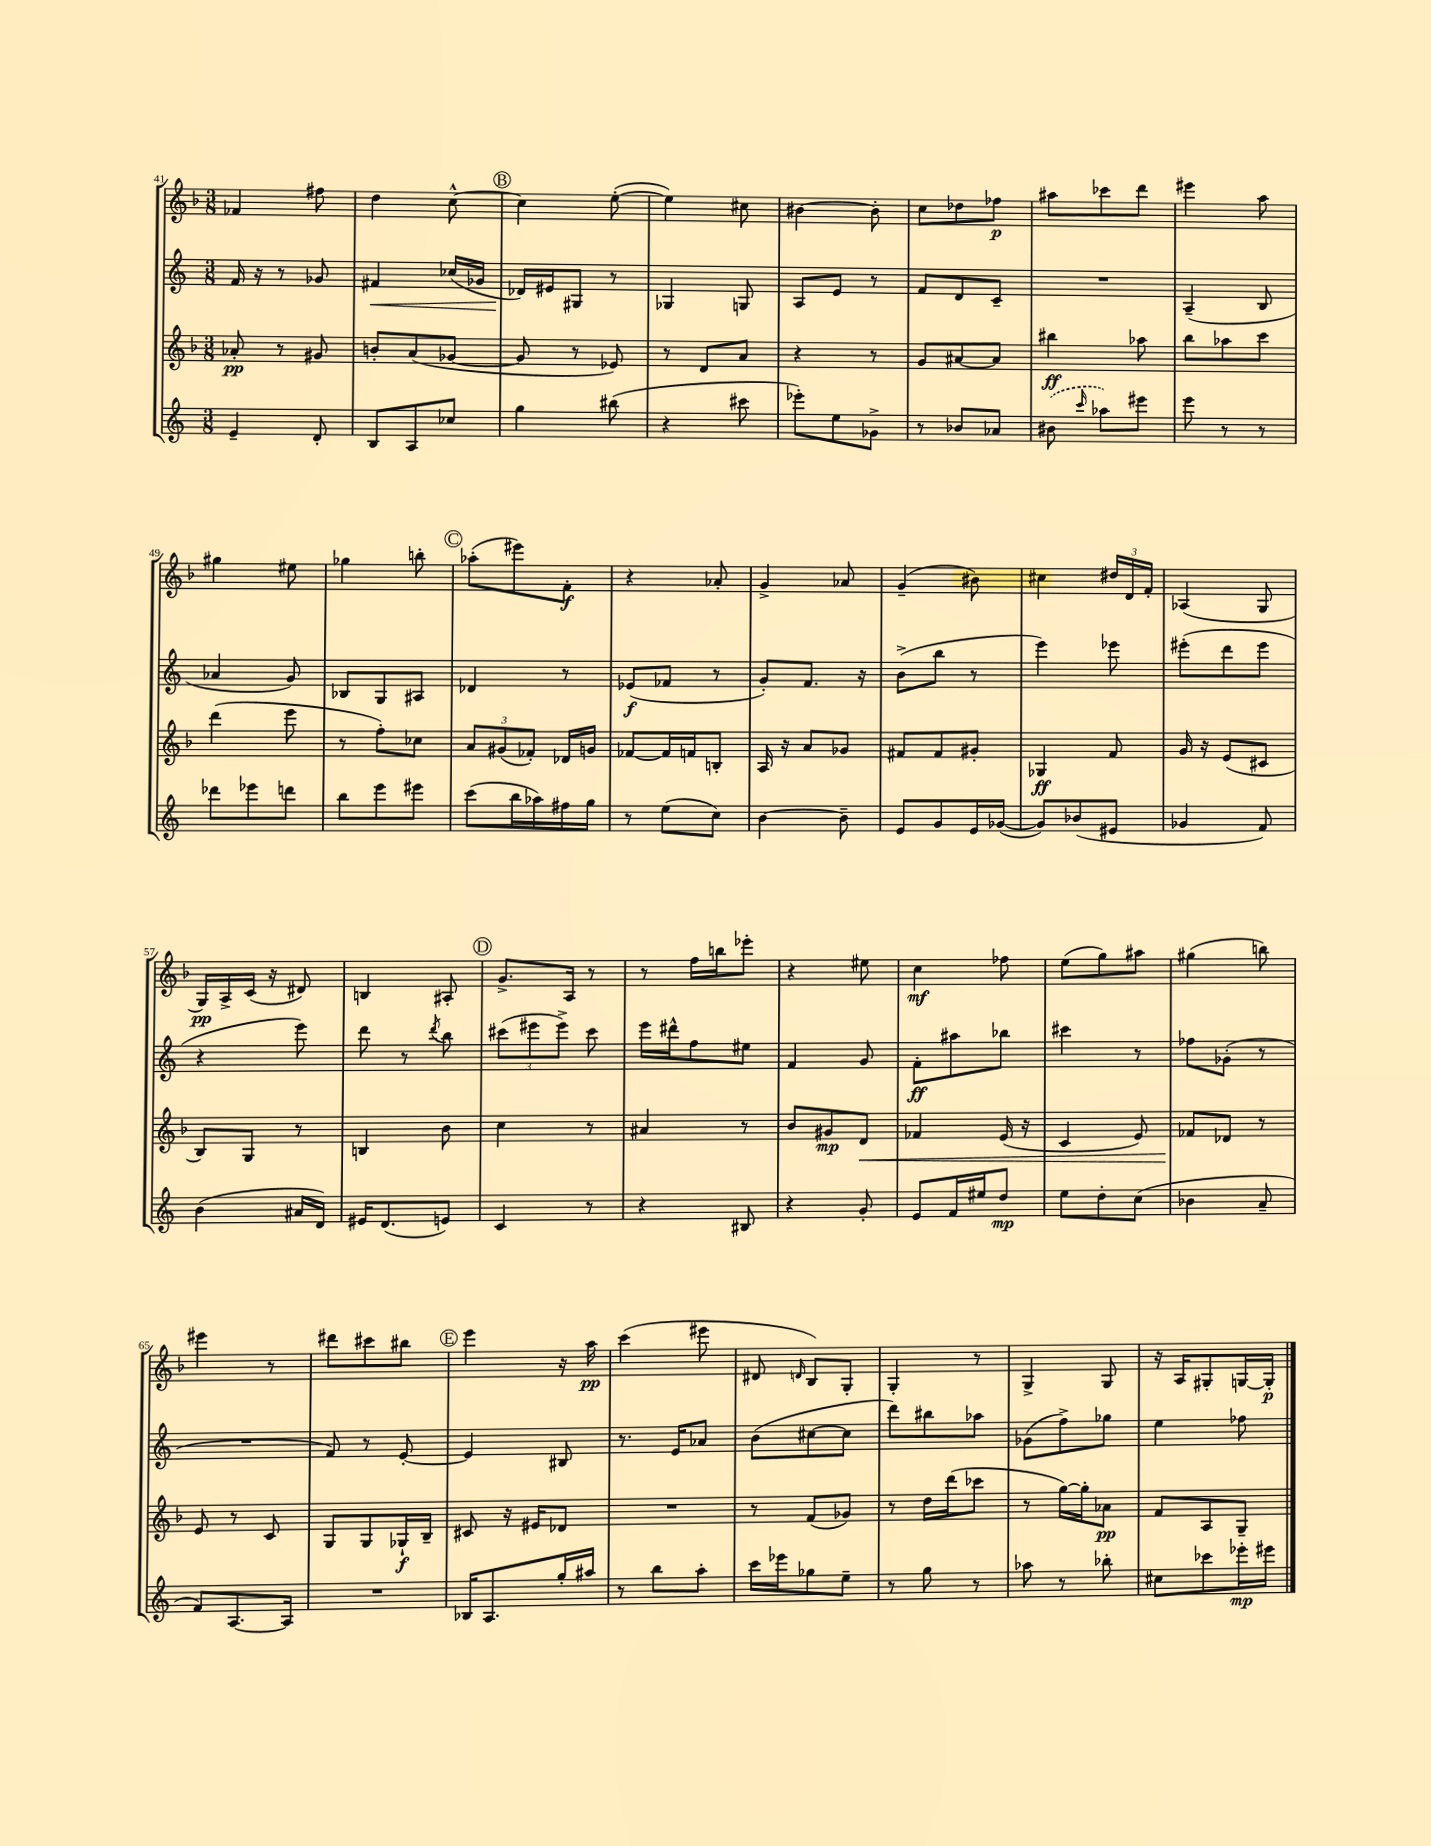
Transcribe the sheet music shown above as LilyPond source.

<<
\new StaffGroup <<
\new Staff = "s0" {
    \clef treble \key f \major \numericTimeSignature \time 3/8
    \autoBeamOff fes'4 fis''8 |
    d''4 c''8~-^ |
    \mark \markup { \circle "B" } c''4 e''8~-.( |
    e''4) cis''8 |
    bis'4~ bis'8-. |
    c''8[ des''8 fes''8]\p |
    ais''8[ ces'''8 d'''8] |
    eis'''4 a''8 |
    gis''4 eis''8 |
    ges''4 b''8-. |
    \mark \markup { \circle "C" } aes''8[-.( eis'''8) f'8]-.\f |
    r4 aes'8-. |
    g'4-> aes'8 |
    g'4--( bis'8) |
    cis''4 \tuplet 3/2 { dis''16[ d'16 f'16]-. } |
    aes4( g8 |
    g16[\pp) a16-> c'16]( r16 dis'8) |
    b4 ais8-. |
    \mark \markup { \circle "D" } g'8.[-> a16] r8 |
    r8 f''16[ b''16 ees'''8]-. |
    r4 eis''8 |
    c''4\mf fes''8 |
    e''8[( g''8) ais''8] |
    gis''4( b''8) |
    eis'''4 r8 |
    dis'''8[ cis'''8 bis''8] |
    \mark \markup { \circle "E" } e'''4 r16 a''16\pp |
    c'''4( eis'''8 |
    dis'8 \grace { d'16 } bes8[) g8]-. |
    g4-. r8 |
    g4-> g8 |
    r16 a16[ gis8-. g16~ g16]-.\p \bar "|." |
}
\new Staff = "s1" {
    \clef treble \key c \major \numericTimeSignature \time 3/8
    \autoBeamOff f'16 r16 r8 ges'8 |
    fis'4\< ces''16[( ges'16] |
    \mark \markup { \circle "B" } des'16[\!) eis'16 gis8] r8 |
    ges4 g8 |
    a8[ e'8] r8 |
    f'8[ d'8 c'8]-- |
    R4. |
    a4--( b8 |
    aes'4 g'8) |
    bes8[ g8 ais8] |
    \mark \markup { \circle "C" } des'4 r8 |
    ees'8[\f( fes'8] r8 |
    g'8[-.) f'8.] r16 |
    b'8[->( b''8] r8 |
    e'''4) ees'''8 |
    eis'''8[-.( d'''8 eis'''8] |
    r4 e'''8) |
    d'''8 r8 \acciaccatura { d'''8 } b''8 |
    \mark \markup { \circle "D" } \tuplet 3/2 { cis'''8[( eis'''8 eis'''8]->) } cis'''8 |
    e'''16[ dis'''16-^ f''8 eis''8] |
    f'4 g'8 |
    f'8[-.\ff ais''8 bes''8] |
    cis'''4 r8 |
    fes''8[ ges'8]-.( r8 |
    R4. |
    f'8) r8 e'8~-. |
    \mark \markup { \circle "E" } e'4 bis8 |
    r8. e'16[ aes'8] |
    b'8[( cis''8~ cis''8] |
    d'''8[) bis''8 aes''8] |
    ges'8[( f''8->) ges''8] |
    e''4 fes''8 \bar "|." |
}
\new Staff = "s2" {
    \clef treble \key f \major \numericTimeSignature \time 3/8
    \autoBeamOff aes'8-.\pp r8 gis'8 |
    b'8[-. a'8( ges'8]~ |
    \mark \markup { \circle "B" } ges'8 r8 ees'8) |
    r8 d'8[ a'8] |
    r4 r8 |
    g'8[ ais'8~ ais'8] |
    bis''4\ff aes''8 |
    bes''8[ aes''8 c'''8] |
    d'''4( e'''8 |
    r8 f''8[-.) ces''8] |
    \mark \markup { \circle "C" } \tuplet 3/2 { a'8[ gis'8( fes'8]-.) } des'16[ g'16] |
    fes'8[~ fes'16 f'16 b8]-. |
    a16 r16 a'8[ ges'8] |
    fis'8[ fis'8 gis'8]-. |
    ges4\ff f'8 |
    g'16 r16 e'8[( cis'8] |
    bes8[) g8] r8 |
    b4 bes'8 |
    \mark \markup { \circle "D" } c''4 r8 |
    ais'4 r8 |
    bes'8[ gis'8\mp d'8]\< |
    fes'4 e'16( r16 |
    c'4 e'8) |
    fes'8[\! des'8] r8 |
    e'8 r8 c'8 |
    g8[ g8 ges16-!\f bes16]-- |
    \mark \markup { \circle "E" } cis'8 r16 eis'16[ des'8] |
    R4. |
    r8 f'8[( ges'8]) |
    r8 d''16[ d'''16( ces'''8] |
    r8 g''16[~) g''16-. aes'8]\pp |
    f'8[ a8 g8]-- \bar "|." |
}
\new Staff = "s3" {
    \clef treble \key c \major \numericTimeSignature \time 3/8
    \autoBeamOff e'4-- d'8-. |
    b8[ a8 ces''8] |
    \mark \markup { \circle "B" } g''4 bis''8( |
    r4 cis'''8 |
    ees'''8[-.) e''8 ges'8]-> |
    r8 bes'8[ aes'8] |
    \once \slurDashed bis'8( \grace { c'''16 } aes''8[) eis'''8] |
    e'''8 r8 r8 |
    des'''8[ ees'''8 d'''8] |
    b''8[ e'''8 eis'''8] |
    \mark \markup { \circle "C" } c'''8[( b''16 aes''16) fis''16 g''16] |
    r8 e''8[( c''8]) |
    b'4~ b'8-- |
    e'8[ g'8 e'16 ges'16]~( |
    ges'8[) bes'8( eis'8] |
    ges'4 f'8) |
    b'4( ais'16[ d'16]) |
    eis'16[ d'8.( e'8]) |
    \mark \markup { \circle "D" } c'4 r8 |
    r4 bis8 |
    r4 g'8-. |
    e'8[ f'16 eis''16 d''8]\mp |
    e''8[ d''8-. c''8]( |
    bes'4 a'8-- |
    f'8[) a8.~ a16] |
    R4. |
    \mark \markup { \circle "E" } bes16[ a8. g''16-. ais''16] |
    r8 b''8[ a''8]-. |
    c'''16[ ees'''16 ges''8 e''8]-- |
    r8 g''8 r8 |
    aes''8 r8 bes''8-. |
    cis''8[ ces'''8 ees'''16-.\mp eis'''16] \bar "|." |
}
>>
>>
\layout { \context { \Score currentBarNumber = #41 } }
